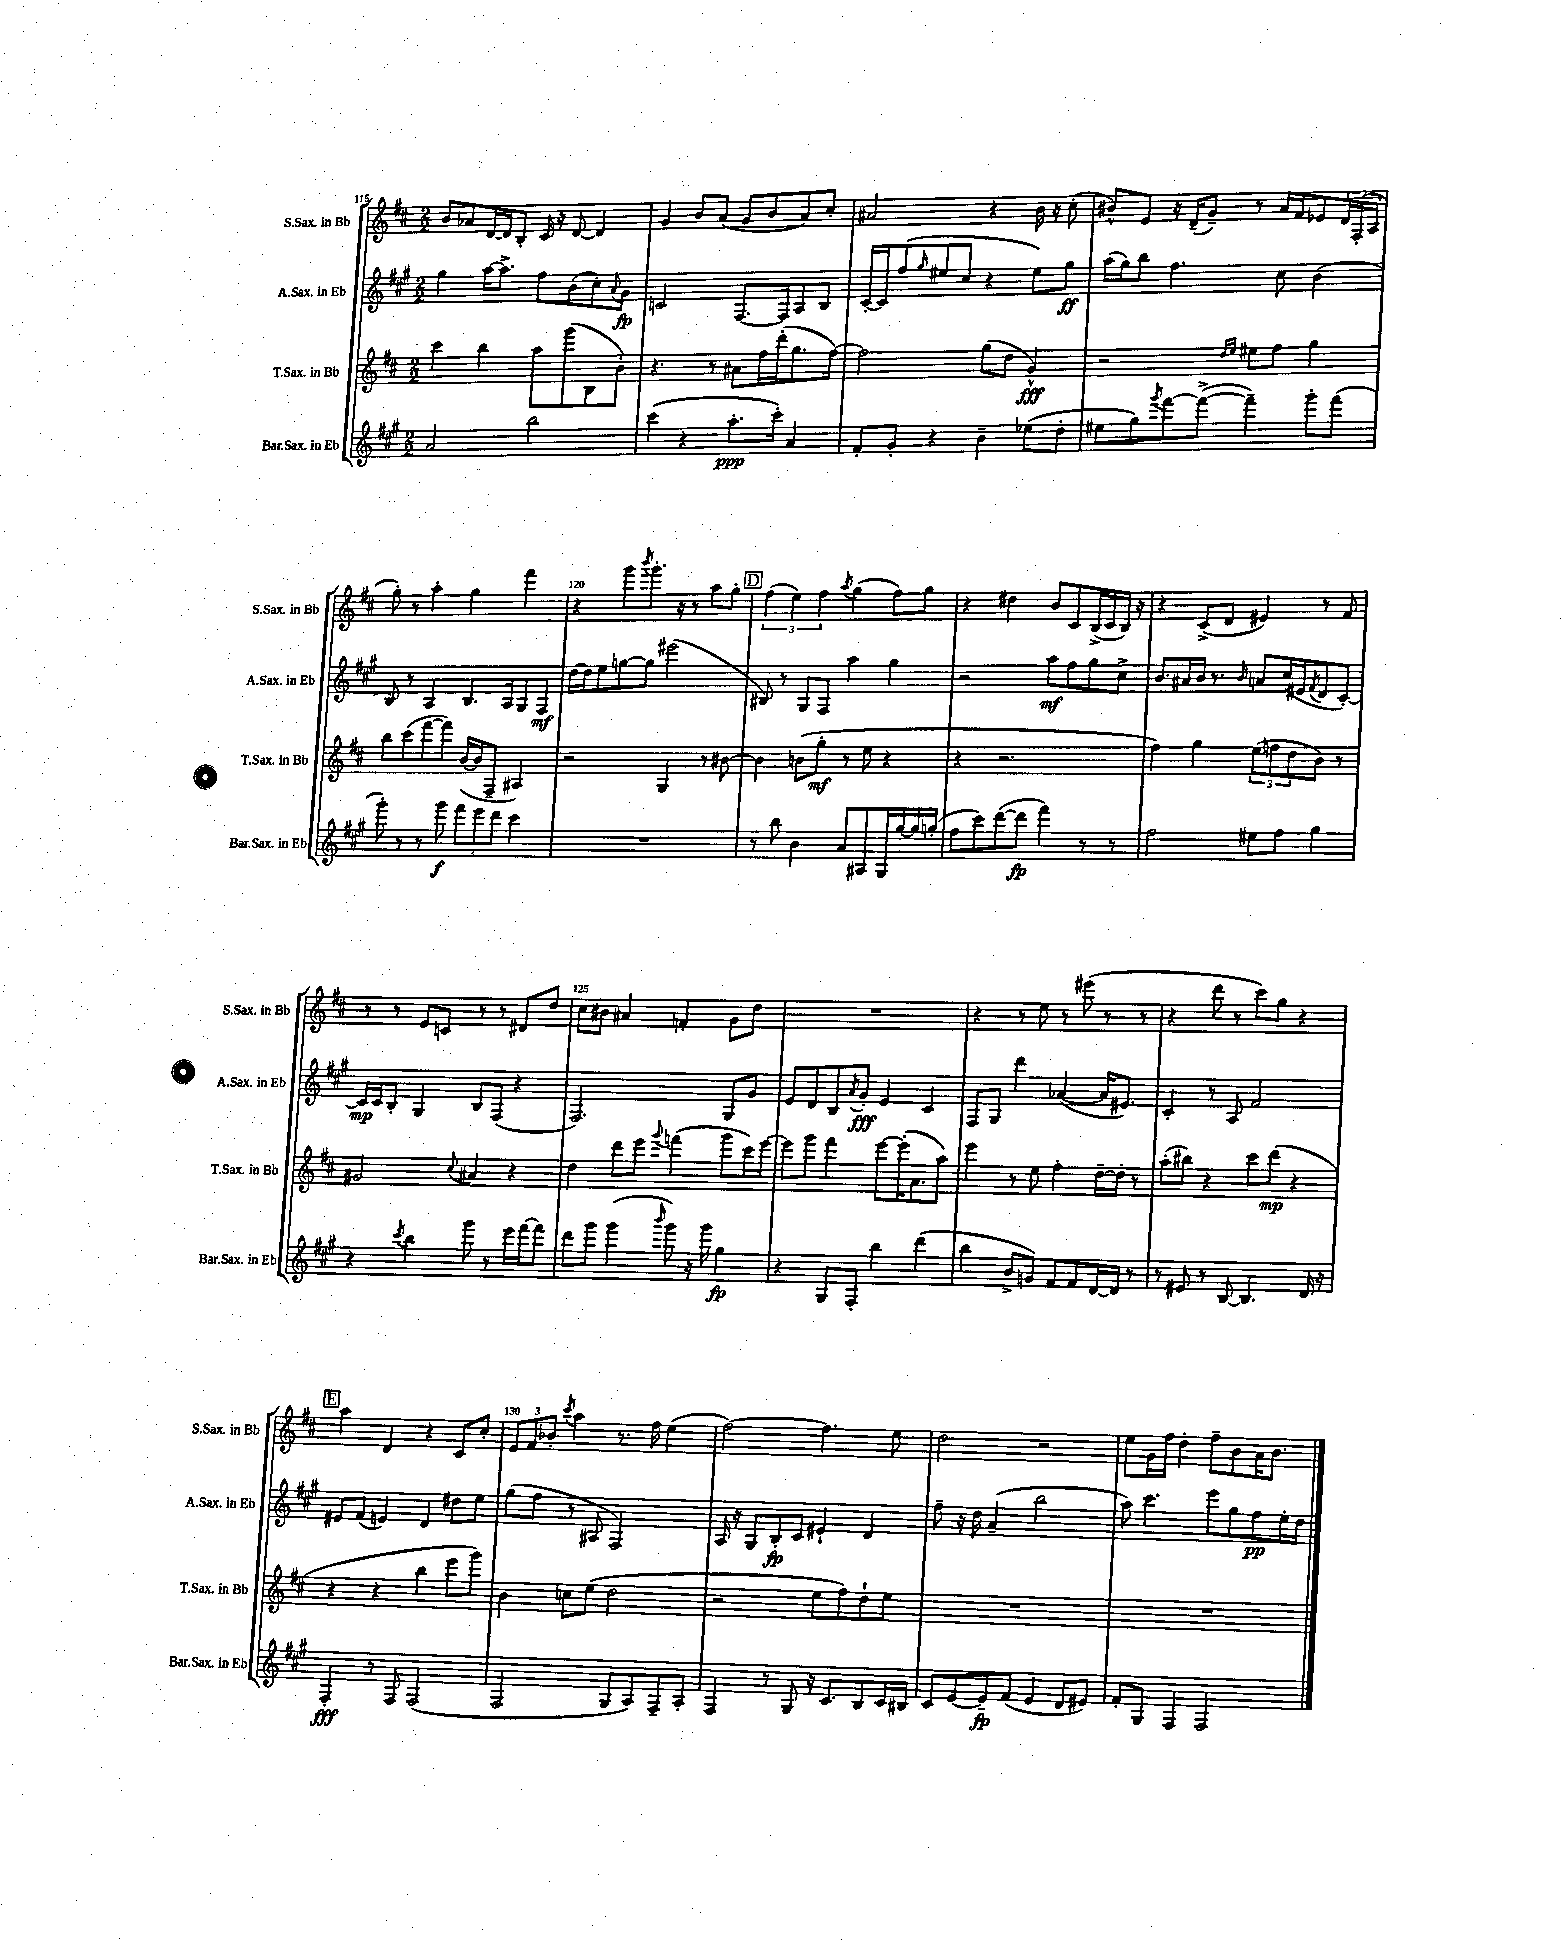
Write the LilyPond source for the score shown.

<<
\new StaffGroup <<
\new Staff = "s0" \with { instrumentName = "S.Sax. in Bb" shortInstrumentName = "S.Sax. in Bb" } {
    \clef treble \key d \major \numericTimeSignature \time 2/2
    b'8 aes'8 d'16~ d'16 b8-. cis'16 r16 d'8~ d'4 |
    g'4 b'8 a'8( g'8 b'8 a'8) cis''8-. |
    ais'2 r4 b'16 r16 cis''8-.( |
    bis'8-^) e'8 r16 d'16--( g'8--) r8 a'16 fis'16 ees'8 \tuplet 3/2 { d'16 fis16-.( a16 } |
    g''8-.) r8 a''4-. g''4 fis'''4 |
    r4 g'''8 \acciaccatura { b'''8 } g'''8.-. r16 r8 a''8 g''8-. |
    \mark \markup { \box "D" } \tuplet 3/2 { fis''4( e''4) fis''4 } \acciaccatura { a''8 } g''4( fis''8) g''8 |
    r4 dis''4 b'8 cis'8 b16->( cis'16 b16) r16 |
    r4 cis'8->( d'8 eis'4) r8 fis'8 |
    r8 r8 e'8 c'8 r8 r8 dis'8 d''8 |
    cis''8 bis'8 ais'4 f'4-. g'8 d''8 |
    R1 |
    r4 r8 e''8 r8 eis'''8( r8 r8 |
    r4 d'''8 r8 cis'''8) g''8 r4 |
    \mark \markup { \box "E" } a''4 d'4 r4 cis'8 cis''8-. |
    \tuplet 3/2 { e'8 fis'8 bes'8-. } \acciaccatura { cis'''8 } a''4 r8. fis''16 e''4( |
    fis''2~) fis''4. e''8 |
    d''2 r2 |
    e''8 g'16 fis''16 d''4-. fis''8-- b'8 a'16 b'8. \bar "|." |
}
\new Staff = "s1" \with { instrumentName = "A.Sax. in Eb" shortInstrumentName = "A.Sax. in Eb" } {
    \clef treble \key a \major \numericTimeSignature \time 2/2
    gis''4 a''16~ a''8.-> fis''8 b'8( cis''8-.) \appoggiatura { a'8 } gis'8\fp |
    c'2 fis8.~ fis16 a8 b8 |
    cis'16~-. cis'16 fis''8( \grace { gis''16 } eis''8 cis''8 r4 eis''8) gis''8\ff |
    a''16( gis''16) b''8 fis''4. cis''8 b'4( |
    b8) r8 a4 b8. a16 gis8 fis8\mf |
    d''16~ d''16 e''8 g''8~ g''8 eis'''2( |
    \mark \markup { \box "D" } bis8) r8 gis8 fis8 a''4 gis''4 |
    r2 a''8\mf fis''8 gis''8 cis''8-> |
    b'8. ais'16 b'16 r8. \grace { b'16 } a'8 cis''16( eis'16 \acciaccatura { fis'8 } d'8 cis'8~-.) |
    cis'16\mp cis'16 b8-. gis4 b8 fis8( r4 |
    fis2.) gis8 gis'8 |
    e'8 d'8 b8 \acciaccatura { a'8 } gis'8-.\fff e'4 cis'4 |
    fis8 gis8 d'''4 aes'4~( aes'16 eis'8.) |
    cis'4-. r8 a8 fis'2 |
    \mark \markup { \box "E" } eis'8 fis'8( e'4) d'4 dis''8 e''8 |
    gis''8( fis''8 r8 ais8 fis2) |
    a16 r16 gis8 b8-.\fp cis'8 eis'4-! d'4 |
    fis''8-- r16 d''16 a'4--( b''2 |
    a''8) cis'''4. e'''8 gis''8 fis''8\pp e''16-. d''16 \bar "|." |
}
\new Staff = "s2" \with { instrumentName = "T.Sax. in Bb" shortInstrumentName = "T.Sax. in Bb" } {
    \clef treble \key d \major \numericTimeSignature \time 2/2
    cis'''4 b''4 a''8 g'''8( b8 b'8-.) |
    r4. r8 ais'8 fis''16 d'''16-.( g''8. fis''16~) |
    fis''2 g''8( d''8 g'4-^\fff) |
    r2 \grace { d''16 e''16 } eis''8 fis''8 g''4 |
    b''8 cis'''8( fis'''8~ fis'''8) b'16~( b'16 fis8-- ais4) |
    r2 g4 r8 bis'8~ |
    \mark \markup { \box "D" } bis'4 b'8( g''8-.\mf r8 e''8 r4 |
    r4 r2. |
    fis''4) g''4 \tuplet 3/2 { e''8( f''8 d''8 } b'8) r8 |
    gis'2 \appoggiatura { cis''8 } ais'4 r4 |
    d''4 d'''8 e'''8 \appoggiatura { g'''8 } f'''4( g'''8 cis'''16) e'''16~ |
    e'''8 g'''8 fis'''4 e'''8~ e'''16-.( a'8. a''8) |
    e'''4 r8 e''8 fis''4-. d''16~-- d''16-. r8 |
    a''8-.( bis''8) r4 cis'''8 d'''8\mp( r4 |
    \mark \markup { \box "E" } r4 r4 b''4 e'''8 g'''8) |
    b'4 c''8 e''8( d''2 |
    r2 e''8 fis''8) d''8-! e''8 |
    R1 |
    R1 \bar "|." |
}
\new Staff = "s3" \with { instrumentName = "Bar.Sax. in Eb" shortInstrumentName = "Bar.Sax. in Eb" } {
    \clef treble \key a \major \numericTimeSignature \time 2/2
    a'2 b''2 |
    cis'''4( r4 a''8.-.\ppp cis'''16-.) a'4 |
    fis'8-. gis'8-. r4 b'4-- ees''8( d''8-. |
    eis''8 gis''8) \acciaccatura { gis'''8 } fis'''8~ fis'''8~->( fis'''4--) gis'''8-. fis'''8( |
    gis'''8-.) r8 r8 gis'''8\f \tuplet 3/2 { fis'''8 e'''8 d'''8 } cis'''4 |
    R1 |
    \mark \markup { \box "D" } r8 b''8 b'4 a'8 ais8 gis16 gis''16~ gis''16 g''16-.( |
    fis''8 cis'''8) d'''8~( d'''8\fp fis'''4) r8 r8 |
    fis''2 eis''8 fis''8 gis''4 |
    r4 \acciaccatura { cis'''8 } b''4 gis'''8 r8 e'''16 fis'''16~ fis'''8 |
    d'''8 gis'''8 gis'''4( \grace { b'''16 } gis'''8) r16 gis'''16 gis''4\fp |
    r4 gis8 fis8-. b''4 d'''4( |
    b''4 b'8-> g'8) fis'8 fis'8 d'16~ d'16 r8 |
    r8 eis'8 r8 b8~ b4. d'16 r16 |
    \mark \markup { \box "E" } fis4-.\fff r8 fis8 fis2( |
    fis2 gis8 a8) fis8-- a8-. |
    fis4 r8 gis8 r16 cis'8. b8 cis'16 bis16 |
    cis'8 e'8~ e'8--\fp fis'8( e'4 d'8 eis'8) |
    fis'8-. gis8 fis4 fis2 \bar "|." |
}
>>
>>
\layout { \context { \Score currentBarNumber = #115 \override BarNumber.break-visibility = ##(#f #t #t) barNumberVisibility = #(every-nth-bar-number-visible 5) } }
